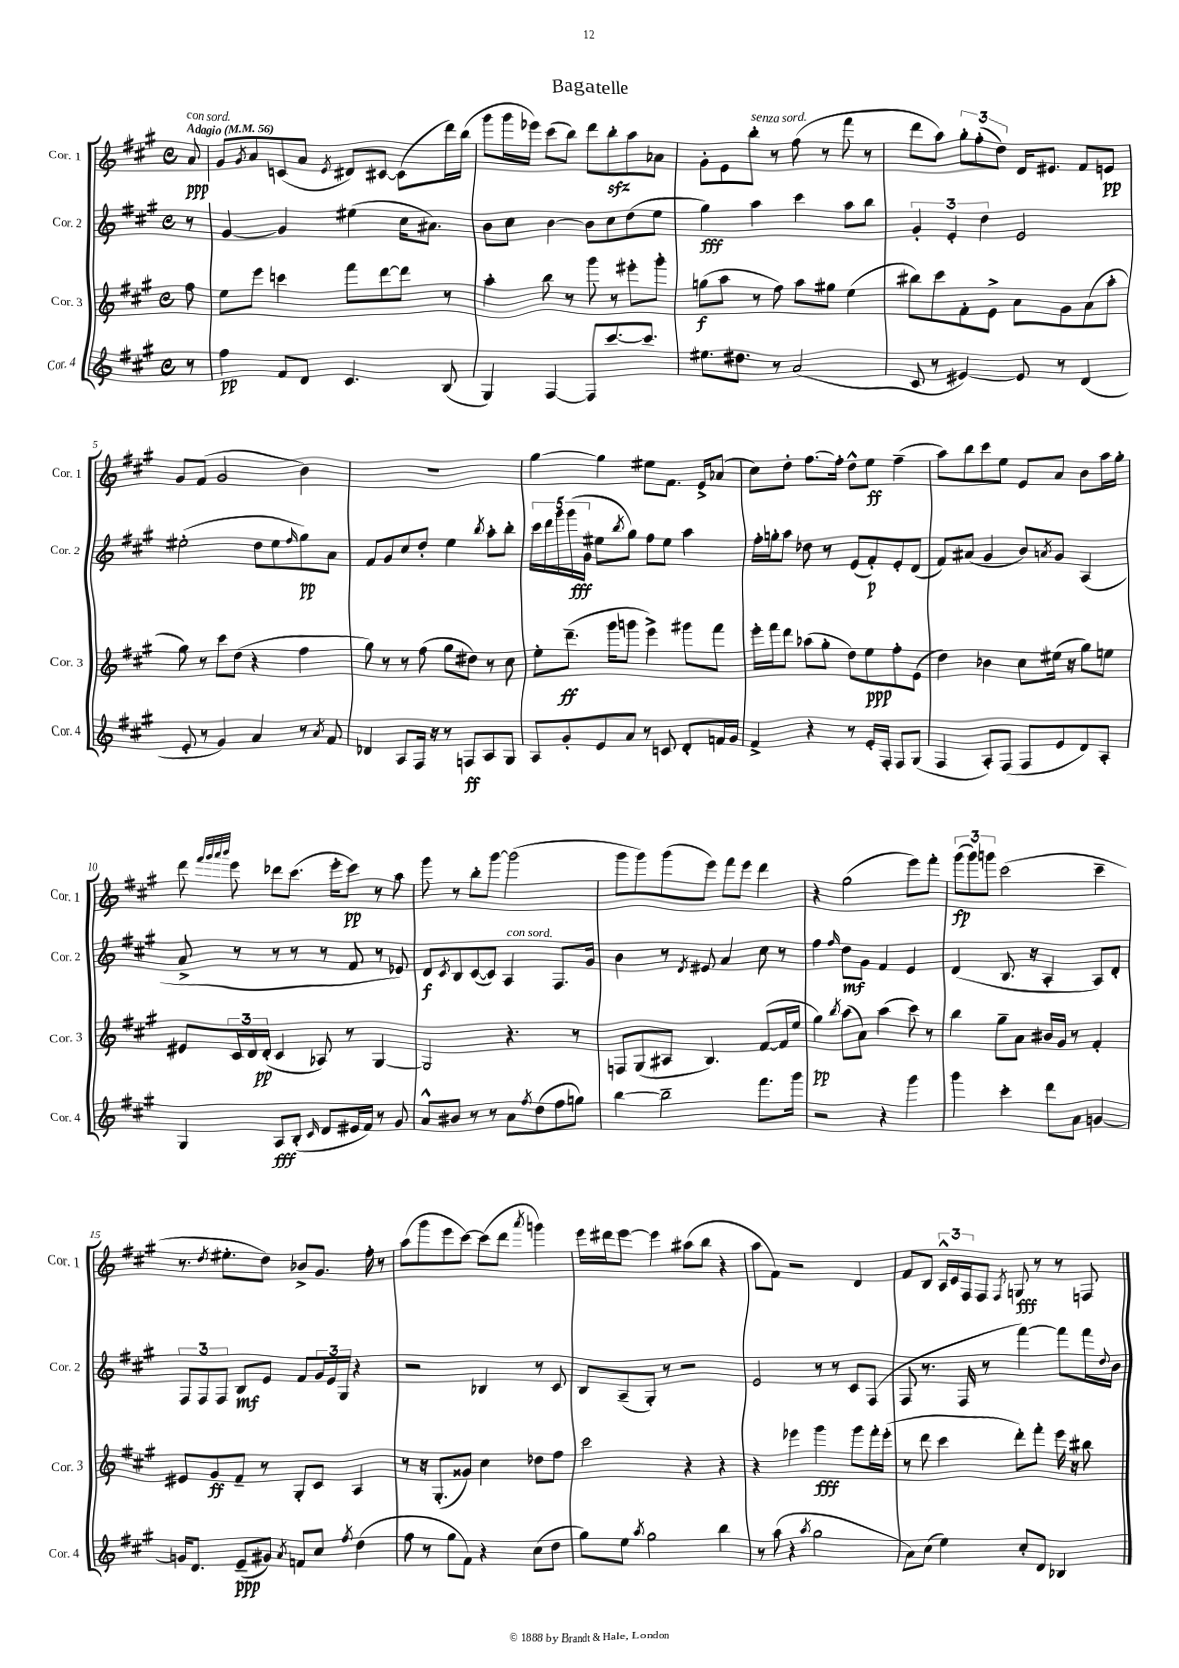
\header { title = "Bagatelle" }
<<
\new StaffGroup <<
\new Staff = "s0" \with { instrumentName = "Cor. 1" shortInstrumentName = "Cor. 1" } {
    \clef treble \key a \major \defaultTimeSignature \time 4/4 \partial 8 \tempo "Adagio" 4 = 56
    a'8\ppp^\markup { \italic "con sord." } |
    gis'8 \acciaccatura { gis'8 } a'8 c'8( a'8 \acciaccatura { e'8 } dis'8) cis'8~ cis'8( d'''16) b''16( |
    gis'''8 gis'''16 ees'''16) cis'''8( b''8) d'''8 b''8-.\sfz a''8 aes'8 |
    gis'8-. e'8 b''8-.^\markup { \italic "senza sord." } r8 fis''8( r8 fis'''8 r8 |
    d'''8 a''8) \tuplet 3/2 { gis''8-. fis''8-.( d''8) } d'16 eis'8. fis'8 e'8\pp |
    gis'8 fis'8( gis'2 b'4) |
    R1 |
    gis''4~ gis''4 eis''8 fis'8. e'16-> aes'8( |
    cis''8) d''8-. fis''8.~ fis''16-. d''8-^ e''8\ff fis''4--( |
    a''8) b''8 cis'''8 e''8 e'8 a'8 b'8 a''16 gis''16-. |
    d'''8 \grace { fis'''32 gis'''32 a'''32 b'''32 } e'''8 des'''8 cis'''8.( e'''16-. cis'''8\pp) r8 a''8 |
    gis'''8 r8 b''8-. gis'''8~ gis'''2( |
    gis'''8 gis'''8) gis'''8( e'''8) fis'''8 e'''8 d'''4 |
    r4 gis''2( e'''8) fis'''8-. |
    \tuplet 3/2 { gis'''8\fp( gis'''8) g'''8 } cis'''2( cis'''4-- |
    r8. \acciaccatura { d''8 } eis''8.-. d''8) bes'8-> gis'8. fis''16-. r8 |
    a''8( gis'''8 e'''8 cis'''8~) cis'''8( d'''8 \acciaccatura { a'''8 } g'''4) |
    e'''16 dis'''16 e'''8~ e'''4 ais''8( b''8 r4 |
    a''8 fis'8) r2 d'4 |
    fis'8 b8 \tuplet 3/2 { a16-^ cis'16 fis16 } fis8 \acciaccatura { fis8 } g8\fff r8 r8 f8 \bar "|." |
}
\new Staff = "s1" \with { instrumentName = "Cor. 2" shortInstrumentName = "Cor. 2" } {
    \clef treble \key a \major \defaultTimeSignature \time 4/4 \partial 8
    r8 |
    gis'4~ gis'4 eis''4( cis''16 ais'8.) |
    b'8 cis''8 b'4~ b'8 cis''8 d''8( e''8 |
    gis''4\fff) a''4 cis'''4 a''8 b''8 |
    \tuplet 3/2 { gis'4-. e'4-. d''4 } e'2 |
    eis''2-.( d''8 eis''8 \grace { fis''16 } gis''8\pp) a'8 |
    fis'8 gis'8 cis''8 d''8-. e''4 \acciaccatura { b''8 } a''8-. b''8-. |
    \tuplet 5/4 { cis'''16 d'''16 gis'''16 gis'''16\fff( gis'16 } eis''8 \acciaccatura { b''8 } gis''8) fis''8 eis''8 a''4 |
    fis''16-. g''16-. a''8 des''8 r8 e'8( fis'8-.\p) e'8-. d'8( |
    fis'8) ais'8( gis'4 b'8) \acciaccatura { a'8 } gis'8 a4( |
    a'8-> r8 r8 r8 r8 fis'8 r8 ees'8) |
    d'8\f \acciaccatura { cis'8 } b8 cis'8~( cis'8) a4^\markup { \italic "con sord." } fis8. gis'16 |
    b'4 r8 \acciaccatura { d'8 } eis'8 a'4 cis''8 r8 |
    fis''4 \grace { fis''16 } d''8\mf gis'8 fis'4 e'4 |
    d'4( b8. r16 a4-. a8) d'8-. |
    \tuplet 3/2 { fis8 fis8 fis8 } b8\mf e'8 fis'8 \tuplet 3/2 { gis'16 e'16 gis16 } r4 |
    r2 bes4 r8 cis'8 |
    b8 a8--( gis8-.) r8 r2 |
    e'2 r8 r8 cis'8 fis8( |
    fis8 r8. fis16 r8 fis'''4~) fis'''8 fis'''16 \appoggiatura { d''8 } b'16 \bar "|." |
}
\new Staff = "s2" \with { instrumentName = "Cor. 3" shortInstrumentName = "Cor. 3" } {
    \clef treble \key a \major \defaultTimeSignature \time 4/4 \partial 8
    fis''8 |
    e''8 e'''8 c'''4 fis'''8 d'''8~ d'''8 r8 |
    a''4-. b''8 r8 gis'''8 r8 eis'''8-. gis'''8-. |
    g''8\f( a''8 r8 fis''8) a''8 gis''8 e''4( |
    bis''8) cis'''8 fis'8-. e'8-> a'8 gis'8 a'8( a''8-. |
    gis''8) r8 cis'''8 d''8( r4 fis''4 |
    gis''8) r8 r8 fis''8( gis''8 dis''8) r8 cis''8 |
    e''8-. d'''8.--\ff( gis'''16 g'''8 e'''4->) gis'''8 fis'''8 |
    e'''16-. fis'''16 d'''8 aes''8( gis''8-. d''8) e''8\ppp fis''8-. e'8( |
    d''4) bes'4 cis''8 eis''16( r16 gis''8) e''8 |
    eis'8 \tuplet 3/2 { cis'16 d'16 d'16-.\pp( } cis'4 aes8) r8 gis4~ |
    gis2 r4. r8 |
    f8 gis8( ais8 b4.) fis'8~( fis'16 e''16 |
    gis''4\pp) \acciaccatura { b''8 } a''8( a'8) a''4( cis'''8) r8 |
    b''4 gis''8-- a'8 bis'16 gis'16 r8 fis'4-. |
    eis'8 gis'8\ff fis'8-- r8 gis8-. cis'8 a4 |
    r8 r16 gis8.-.( gisis'8) cis''4 des''8 fis''8 |
    cis'''2 r4 r4 |
    r4 ees'''4 gis'''4\fff gis'''8 fis'''16-. ees'''16-.( |
    r8 d'''8 cis'''4 d'''8-.) fis'''8-. e'''16 r16 bis''8 \bar "|." |
}
\new Staff = "s3" \with { instrumentName = "Cor. 4" shortInstrumentName = "Cor. 4" } {
    \clef treble \key a \major \defaultTimeSignature \time 4/4 \partial 8
    r8 |
    fis''4\pp fis'8 d'8 cis'4. b8( |
    gis4) fis4~ fis8 cis'''8.~ cis'''8. |
    eis''8. dis''8. r8 a'2( |
    cis'8 r8 eis'4~) eis'8 r8 d'4( |
    e'8-. r8 gis'4) a'4 r8 \acciaccatura { a'8 } fis'8 |
    des'4 a8 fis16 r16 r8 f8\ff a8 gis8 |
    a8 gis'8-. e'8 a'8 r8 c'8 d'8-. f'16 gis'16 |
    fis'4-> r4 r8 e'16-. fis16-. fis8 gis8( |
    fis4 a8-.) fis8( fis8 e'8 d'8) a8-. |
    gis4 a8\fff b8-.( \grace { cis'16 } d'8 eis'16 fis'16) r8 gis'8 |
    a'8-^ bis'8 r8 r8 a'8 \acciaccatura { fis''8 } d''8( fis''8 g''8) |
    b''4~ b''2-- fis'''8. gis'''16 |
    r2 r4 gis'''4 |
    gis'''4 cis'''4-. d'''8 a'8 g'4~ |
    g'16 d'8. e'8--\ppp( gis'8) \acciaccatura { a'8 } f'8 cis''8 \acciaccatura { fis''8 } d''4( |
    fis''8 r8 gis''8 fis'8) r4 cis''8( d''8 |
    gis''8) e''8 \acciaccatura { a''8 } gis''2 b''4 |
    r8 a''8( r4 \acciaccatura { a''8 } gis''2 |
    a'8) cis''8( e''4) cis''8-. d'8 bes4 \bar "|." |
}
>>
>>
